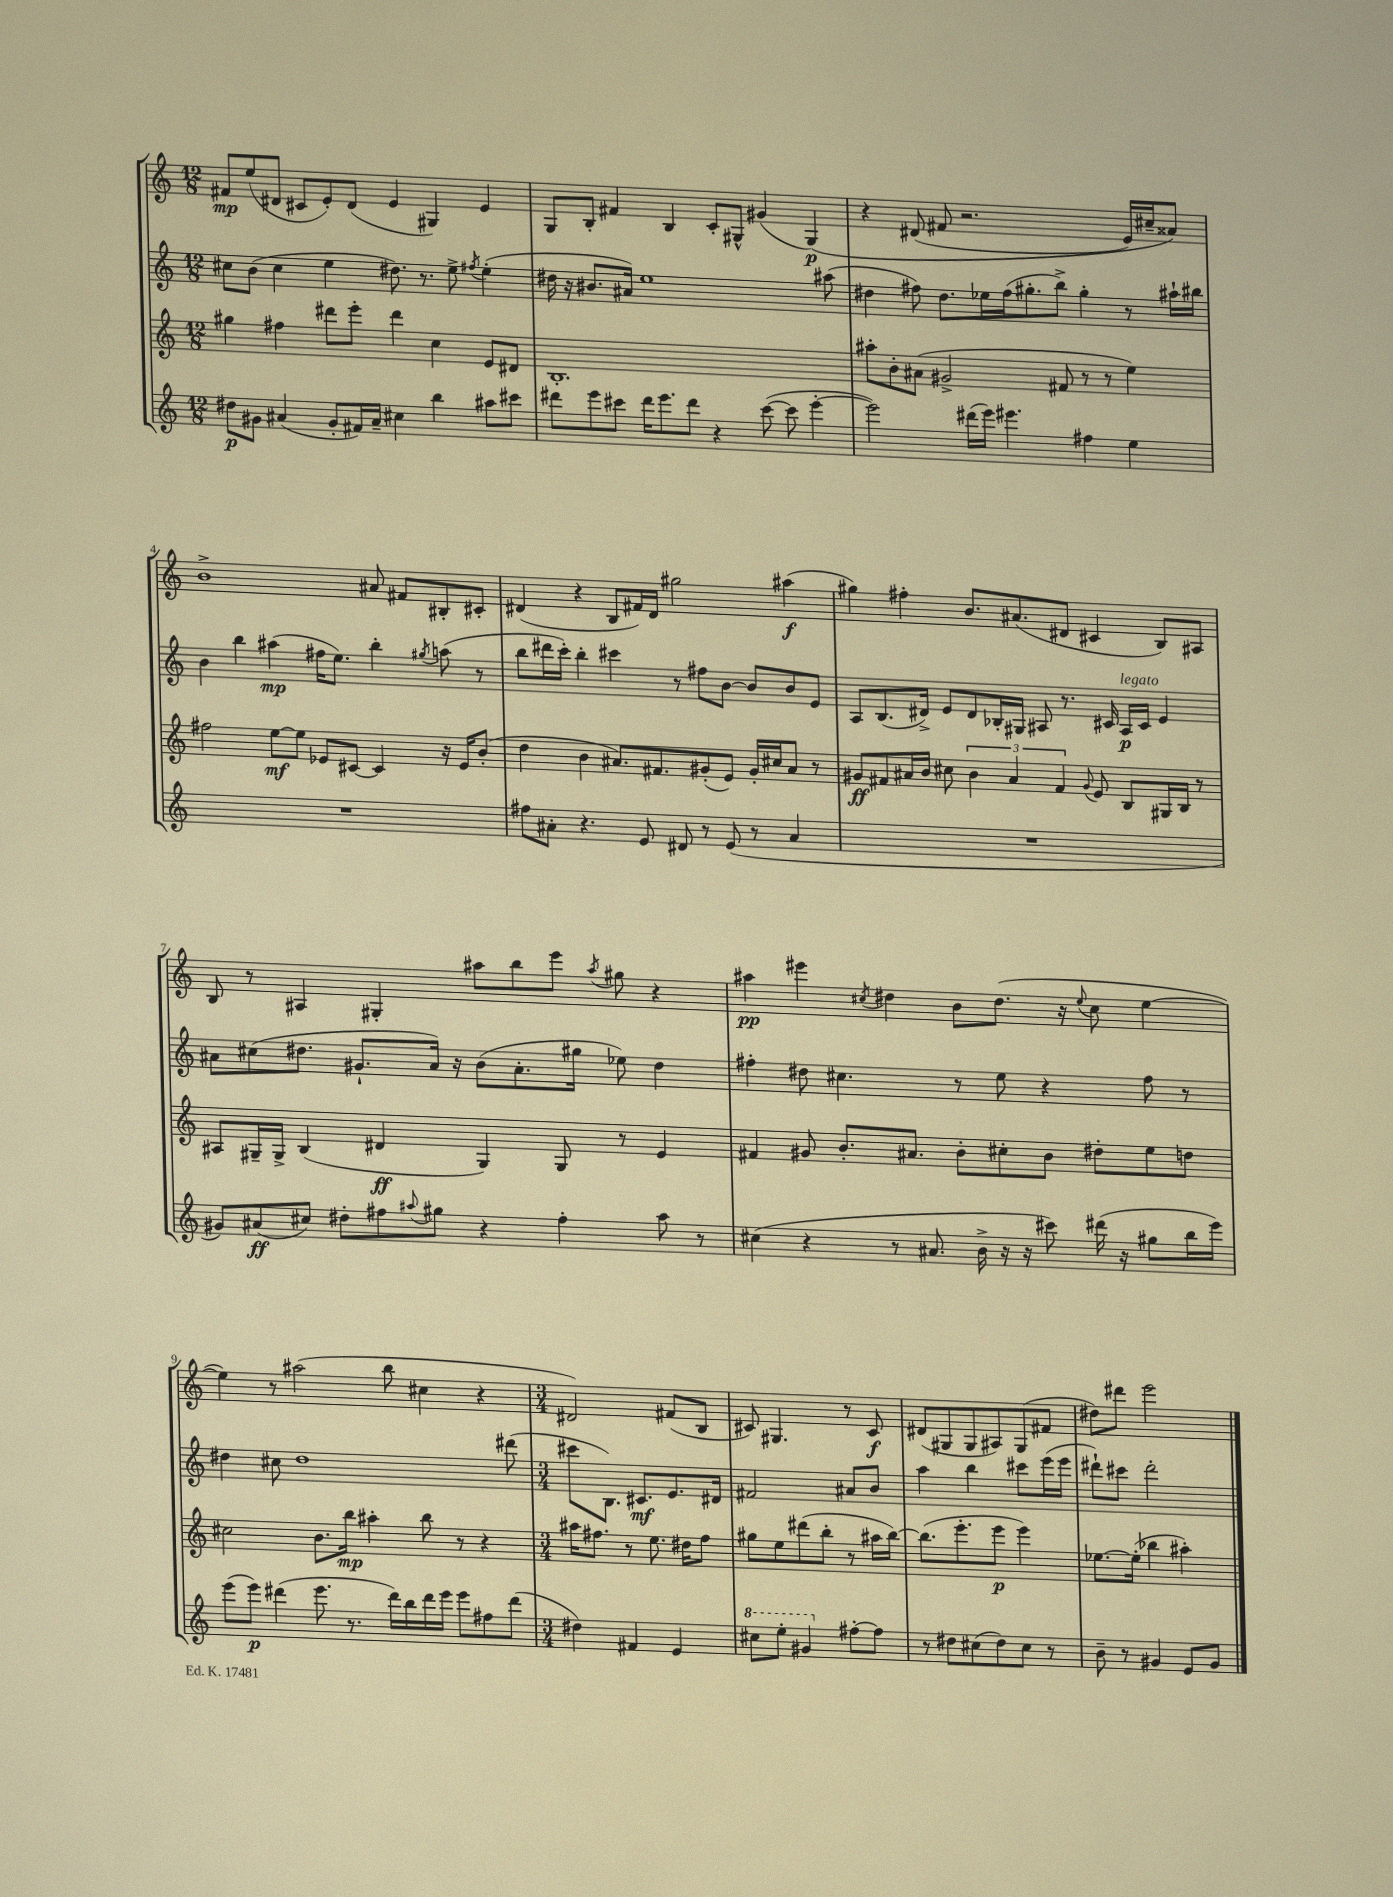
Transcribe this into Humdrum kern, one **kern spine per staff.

**kern	**kern	**kern	**kern
*staff4	*staff3	*staff2	*staff1
*clefG2	*clefG2	*clefG2	*clefG2
*k[]	*k[]	*k[]	*k[]
*M12/8	*M12/8	*M12/8	*M12/8
8dd#	4gg#	8cc#	8f#
8g#	.	(8b	(8ee
(4a#	4ff#	4cc#	8d#
.	.	.	8c#
8g#'	8ddd#	4ee	8e')
16f#)	8eee'	.	(8d#
16a#~	.	.	.
4cc#	4ddd#	8.dd#)	4e
.	.	8.r	.
4bb	4cc	.	4G#)
.	.	8ee^	.
.	.	8qff#	.
8aa#	8e	(4ee'	4e
8ccc#	8d#	.	.
=	=	=	=
8ddd#	1.B'	16dd#	8G
.	.	16r	.
8eee	.	8.b#	8B'
8ccc#	.	.	4f#
.	.	16a#)	.
16ddd#	.	1ee	.
8.eee	.	.	.
.	.	.	4B
8ddd#	.	.	.
4r	.	.	8c'
.	.	.	8G#^^
([8ccc#	.	.	(4g#
8ccc#]	.	.	.
[4eee'	.	.	&(4G#)
.	.	(8aa#	.
=	=	=	=
2eee])	8aa#'	4dd#	4r
.	8b'	.	.
.	(8a#	8ff#)	(8d#
.	2g#^	8.dd#	8f#
(16ddd#	.	.	2.r
16eee)	.	16ee-	.
4.eee#	.	(16ff#	.
.	.	8.gg#'	.
.	8f#	8bb^)	.
4ff#	8r	4gg#'	.
.	8r	.	.
4ee	4ee)	8r	16e)
.	.	.	16cc#~
.	.	16aa#`	8a##&)
.	.	16bb#	.
=	=	=	=
1.r	2ff#	4b	1b^
.	.	4bb	.
.	[8ee	(4aa#	.
.	8ee]	.	.
.	8e-	16ff#	.
.	.	8.ee)	.
.	[8c#	.	.
.	4c#]	4bb'	8a#
.	.	.	8f#
.	.	8qgg#	.
.	16r	(8aa	8B#'
.	16e-	.	.
.	(8b'	8r	8c#'
=	=	=	=
8ff#	4dd	8bb	(4d#
8a#'	.	16ddd#	.
.	.	16ccc')	.
4.r	4b	4bb'	4r
.	8.a#)	4ccc#	8B
8e	.	.	16f#)
.	8.f#	.	16d#
8d#	.	8r	2gg#
8r	(8g#'	8ff#	.
(8e	8e)	[8b	.
8r	16g#'	8b]	.
.	16cc#	.	.
4a#	8a#	8b	(4aa#
.	8r	8e	.
=	=	=	=
1.r	8g#	8A	4gg#)
.	8f#	(8.B	.
.	16a#	.	4ff#'
.	16b	16d#^)	.
.	8cc#	8e	.
.	6b	8d#	8.b
.	.	16B-'	.
.	6a#	.	.
.	.	16G#	(8.a#
.	.	8A#	.
.	6f#	.	.
.	.	8.r	8d#
.	8qqg#	.	.
.	8e	.	4c#
.	.	16c#	.
.	8B	16A#	.
.	.	16c#	.
.	16G#	4e	8B)
.	16B	.	.
.	8r	.	8A#
=	=	=	=
8g#)	8A#	8a#	8B
(8a#	16G#~	(8cc#	8r
.	16G#^	.	.
8cc#)	(4B	8.dd#	4A#
8dd#'	.	.	.
.	.	8.g#`	.
8ff#	4d#	.	4G#'
8qqaa#	.	.	.
8gg#	.	16a#)	.
.	.	16r	.
4r	4G#)	(8b	8aa#
.	.	8.a#'	8bb
4ff#'	8G#	.	8eee
.	.	16gg#	.
.	.	.	8qaa#
.	8r	8ee-)	8gg#
8aa#	4e	4dd#	4r
8r	.	.	.
=	=	=	=
(4cc#	4f#	4ff#'	4aa#
4r	8g#	8dd#	4eee#
.	8.b'	4.cc#	.
.	.	.	8qcc#
8r	.	.	4dd#
.	8.a#	.	.
8.a#	.	.	.
.	8b'	8r	8b
16b^	.	.	.
16r	8cc#'	8ee	(8.dd#
16r	.	.	.
8ccc#)	8b	4r	.
.	.	.	16r
.	.	.	8qqee
(16ddd#	8dd#'	.	8cc#
16r	.	.	.
8gg#	8ee	8ff#	[4ee
16bb	8dd	8r	.
16eee)	.	.	.
=	=	=	=
(8eee	2cc#	4dd#	4ee])
8eee)	.	.	.
(4ddd#	.	8cc#	8r
.	.	1dd#	(2aa#
8.eee	8.b	.	.
8.r	16bb	.	.
.	4aa#'	.	.
16ddd#)	.	.	8bb
16bb	.	.	.
16ddd#	8bb	.	4cc#
16eee	.	.	.
8eee	8r	.	.
8ff#	4r	.	4r
(8ddd#	.	(8ddd#	.
=	=	=	=
*M3/4	*M3/4	*M3/4	*M3/4
4dd#)	16aa#	8ccc#	2d#)
.	8.ff#	.	.
.	.	8.B)	.
4f#	8r	.	.
.	.	8.c#	.
.	8.ee	.	.
4e	.	8.e	(8f#
.	16dd#	.	.
.	8ff#	.	8B
.	.	16d#	.
=	=	=	=
8ccc#	8gg#	2f#	8c#)
8eee'	8ee	.	4.G#
4gg#	(8ddd#	.	.
.	8bb'	.	.
[8ff#'	8r	8a#	8r
8ff#]	16aa#	8b	8c#
.	[16bb)	.	.
=	=	=	=
8r	(8.bb]	4aa	(8d#
8dd#	.	.	8G#
.	8.eee'	.	.
(8cc#	.	4bb	8G#
8dd#)	8eee	.	8A#)
8cc#	4eee)	8ccc#	(8G#
8r	.	(16eee	8f#
.	.	16eee	.
=	=	=	=
8b~	[8.ee-	8ddd#`)	8dd#)
8r	.	8ccc#	8ddd#
.	(16ee-']	.	.
4g#	4bb-	2ddd#'	2eee
8e	4aa#')	.	.
8g#	.	.	.
==	==	==	==
*-	*-	*-	*-
